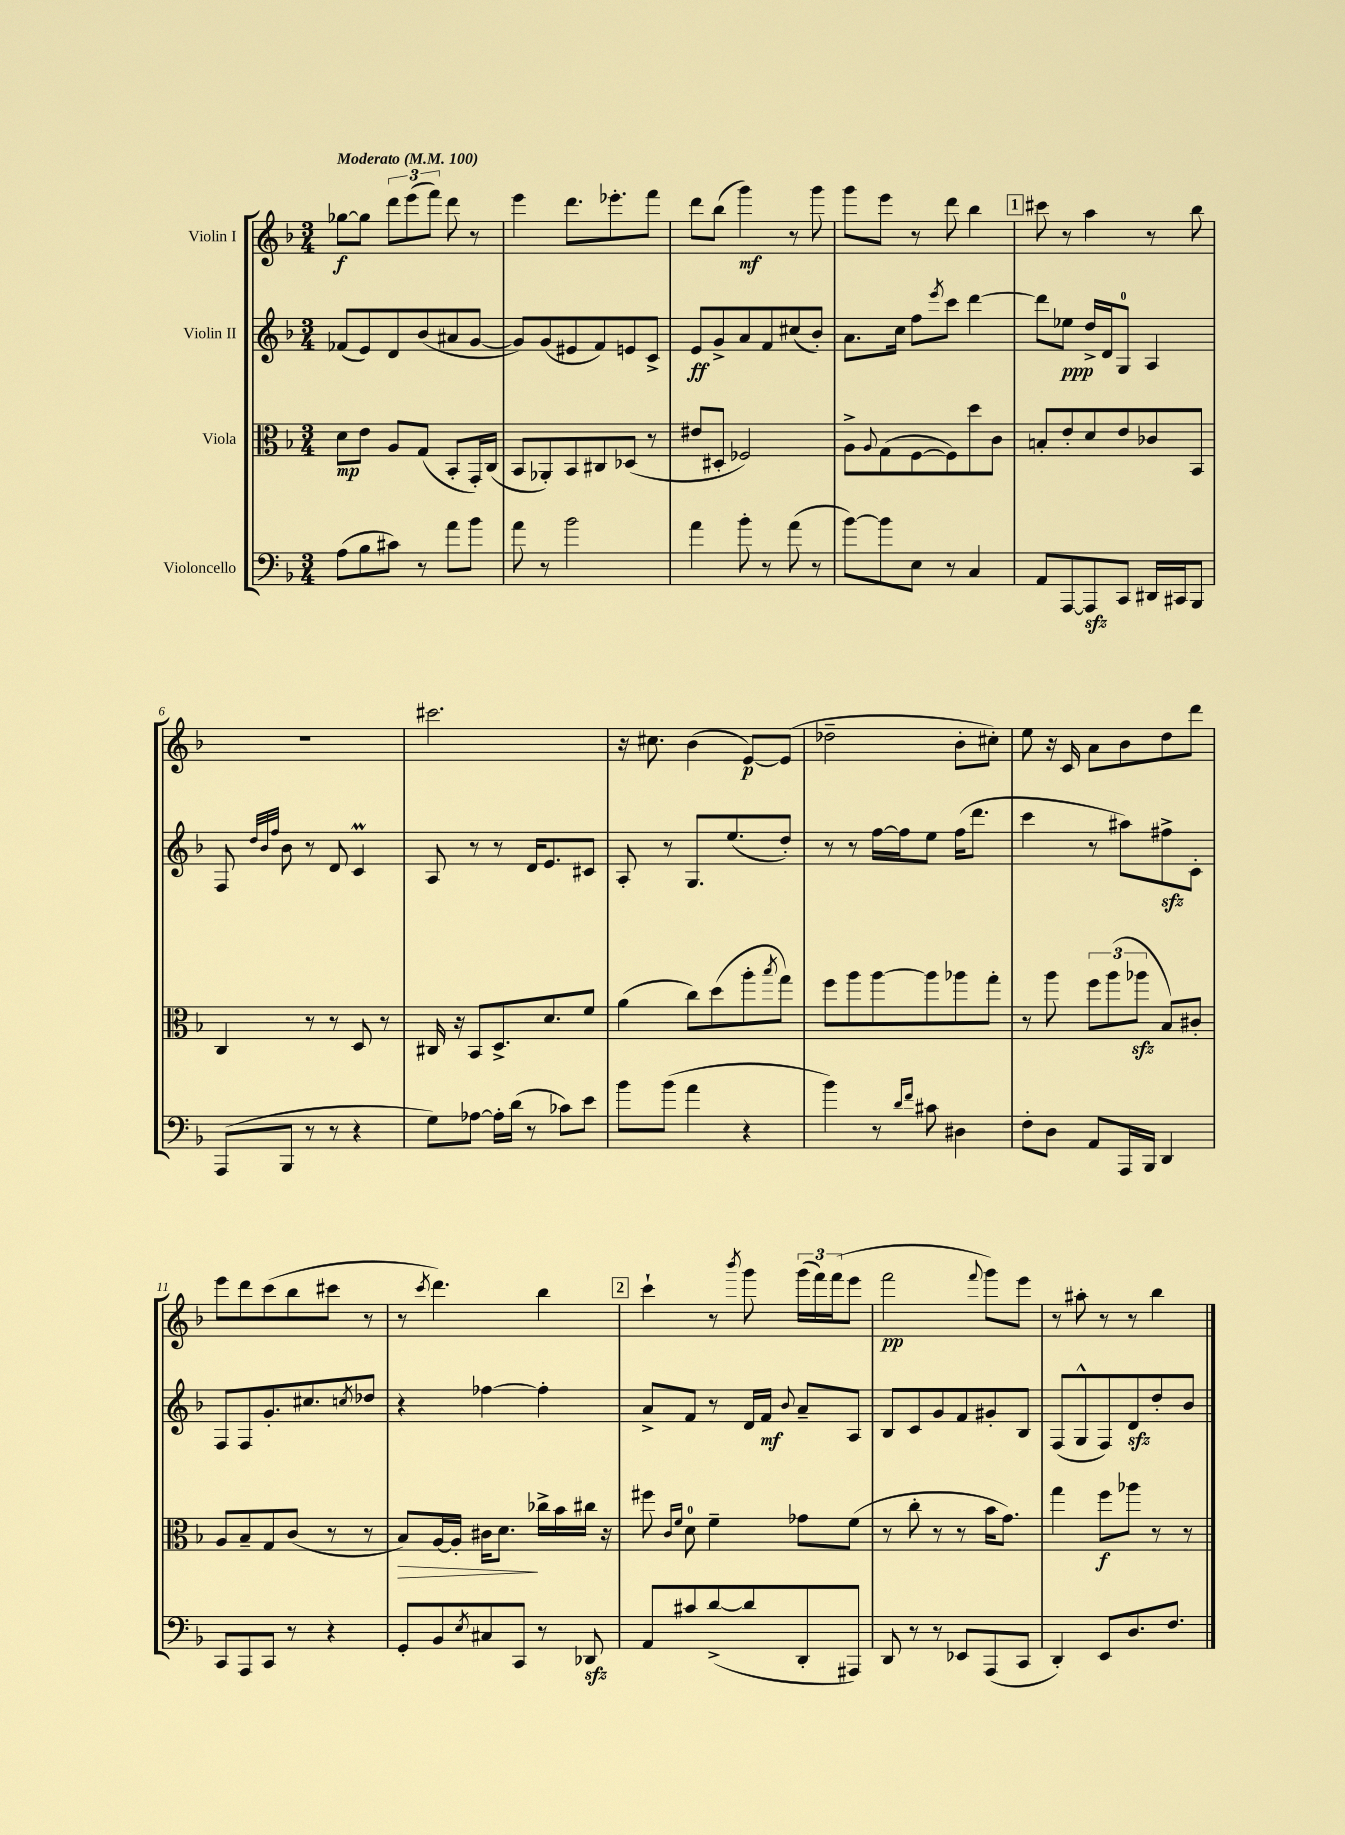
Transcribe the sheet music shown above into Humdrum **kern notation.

**kern	**kern	**kern	**kern
*staff4	*staff3	*staff2	*staff1
*clefF4	*clefC3	*clefG2	*clefG2
*k[b-]	*k[b-]	*k[b-]	*k[b-]
*M3/4	*M3/4	*M3/4	*M3/4
*MM100	*MM100	*MM100	*MM100
(8A	8d	(8f-	[8gg-
8B-	8e	8e)	8gg-]
8c#)	8A	8d	12ddd
.	.	.	(12eee
8r	(8G	(8b-	.
.	.	.	12fff)
8a	8BB-'	8a#	8ddd
8b-	16GG')	[8g	8r
.	(16C	.	.
=	=	=	=
8a	8BB-	8g])	4eee
8r	8AA-')	(8g	.
2b-	8BB-	8e#	8.ddd
.	8C#	8f)	.
.	.	.	8.eee-'
.	(8D-	8e	.
.	8r	8c^	8fff
=	=	=	=
4a	8e#	8e	8ddd
.	8D#'	8g^	(8bb-
8b-'	2F-)	8a	4ggg)
8r	.	8f	.
(8a	.	(8cc#	8r
8r	.	8b-')	8ggg
=	=	=	=
[8b-)	8A^	8.a	8ggg
.	8qqA	.	.
8b-]	(8G	.	8eee
.	.	16cc	.
8E	[8F	8ff	8r
.	.	8qeee	.
8r	8F])	8ccc	8ddd
4C	8dd	[4ddd	4bb-
.	8c	.	.
=	=	=	=
8AA	8B'	8ddd]	8ccc#
[8AAA	8e'	8ee-	8r
8AAA]	8d	16dd^	4aa
.	.	16d	.
8CC	8e	8G	.
16DD#	8c-	4A	8r
16CC#	.	.	.
8BBB-	8BB-	.	8bb-
=	=	=	=
(8AAA	4C	8F	2.r
.	.	32qqdd	.
.	.	32qqb-	.
.	.	32qqff	.
8BBB-	.	8b-	.
8r	8r	8r	.
8r	8r	8d	.
4r	8D	4c	.
.	8r	.	.
=	=	=	=
8G)	16C#	8A	2.ccc#
.	16r	.	.
[8A-	8BB-	8r	.
16A-']	8.D^	8r	.
(16d	.	.	.
8r	.	16d	.
.	8.d	8.e	.
8c-)	.	.	.
8e	8f	8c#	.
=	=	=	=
8b-	(4a	8A'	16r
.	.	.	8.cc#
(8b-	.	8r	.
4a	8cc)	8.G	(4b-
.	(8dd	.	.
.	.	(8.ee	.
4r	8aa'	.	[8e)
.	8qbb-	.	.
.	8gg)	8dd')	(8e]
=	=	=	=
4b-)	8ff	8r	2dd-~
.	8aa	8r	.
8r	[8aa	[16ff	.
.	.	16ff]	.
16qqd	.	.	.
16qqf	.	.	.
8c#	8aa]	8ee	.
4D#	8aa-	(16ff	8b-'
.	.	8.ddd	.
.	8gg'	.	8cc#')
=	=	=	=
8F'	8r	4ccc	8ee
8D	8aa	.	16r
.	.	.	16c
8AA	12ff	8r	8a
.	(12aa	.	.
16AAA	.	8aa#)	8b-
.	12aa-	.	.
16BBB-	.	.	.
4DD	8B-)	8ff#^	8dd
.	8c#'	8c'	8ddd
=	=	=	=
8CC	8A	8F	8eee
8AAA	8B-~	8F	8ddd
8CC	8G	8.g'	(8ccc
8r	(8c	.	8bb-
.	.	8.cc#	.
4r	8r	.	8ccc#
.	.	8qcc	.
.	8r	8dd-	8r
=	=	=	=
8GG'	8B-)	4r	8r
.	.	.	8qccc
8BB-	[16A	.	4.ddd)
.	16A']	.	.
8qE	.	.	.
8C#	16c#	[4ff-	.
.	8.d	.	.
8CC	.	.	.
8r	16cc-^	4ff-']	4bb-
.	16b-	.	.
8DD-	16cc#	.	.
.	16r	.	.
=	=	=	=
8AA	8ff#	8a^	4ccc`
.	16qqc	.	.
.	16qqf	.	.
8c#	8d	8f	.
([8d^	4f~	8r	8r
.	.	.	8qbbb-
8d]	.	16d	8ggg
.	.	16f	.
.	.	8qqb-	.
8DD'	8g-	8a~	(24ggg
.	.	.	24fff)
.	.	.	(24fff
8AAA#)	(8f	8A	8eee
=	=	=	=
8DD	8r	8B-	2fff
8r	8cc'	8c	.
8r	8r	8g	.
8EE-	8r	8f	.
.	.	.	8qqfff
(8AAA	16b-	8g#'	8ggg)
.	8.g)	.	.
8CC	.	8B-	8eee
=	=	=	=
4DD')	4gg	(8F	8r
.	.	8G^^	8aa#'
8EE	8ff	8F)	8r
8.D	8aa-	8d	8r
.	8r	8dd'	4bb-
8.F	.	.	.
.	8r	8b-	.
==	==	==	==
*-	*-	*-	*-
